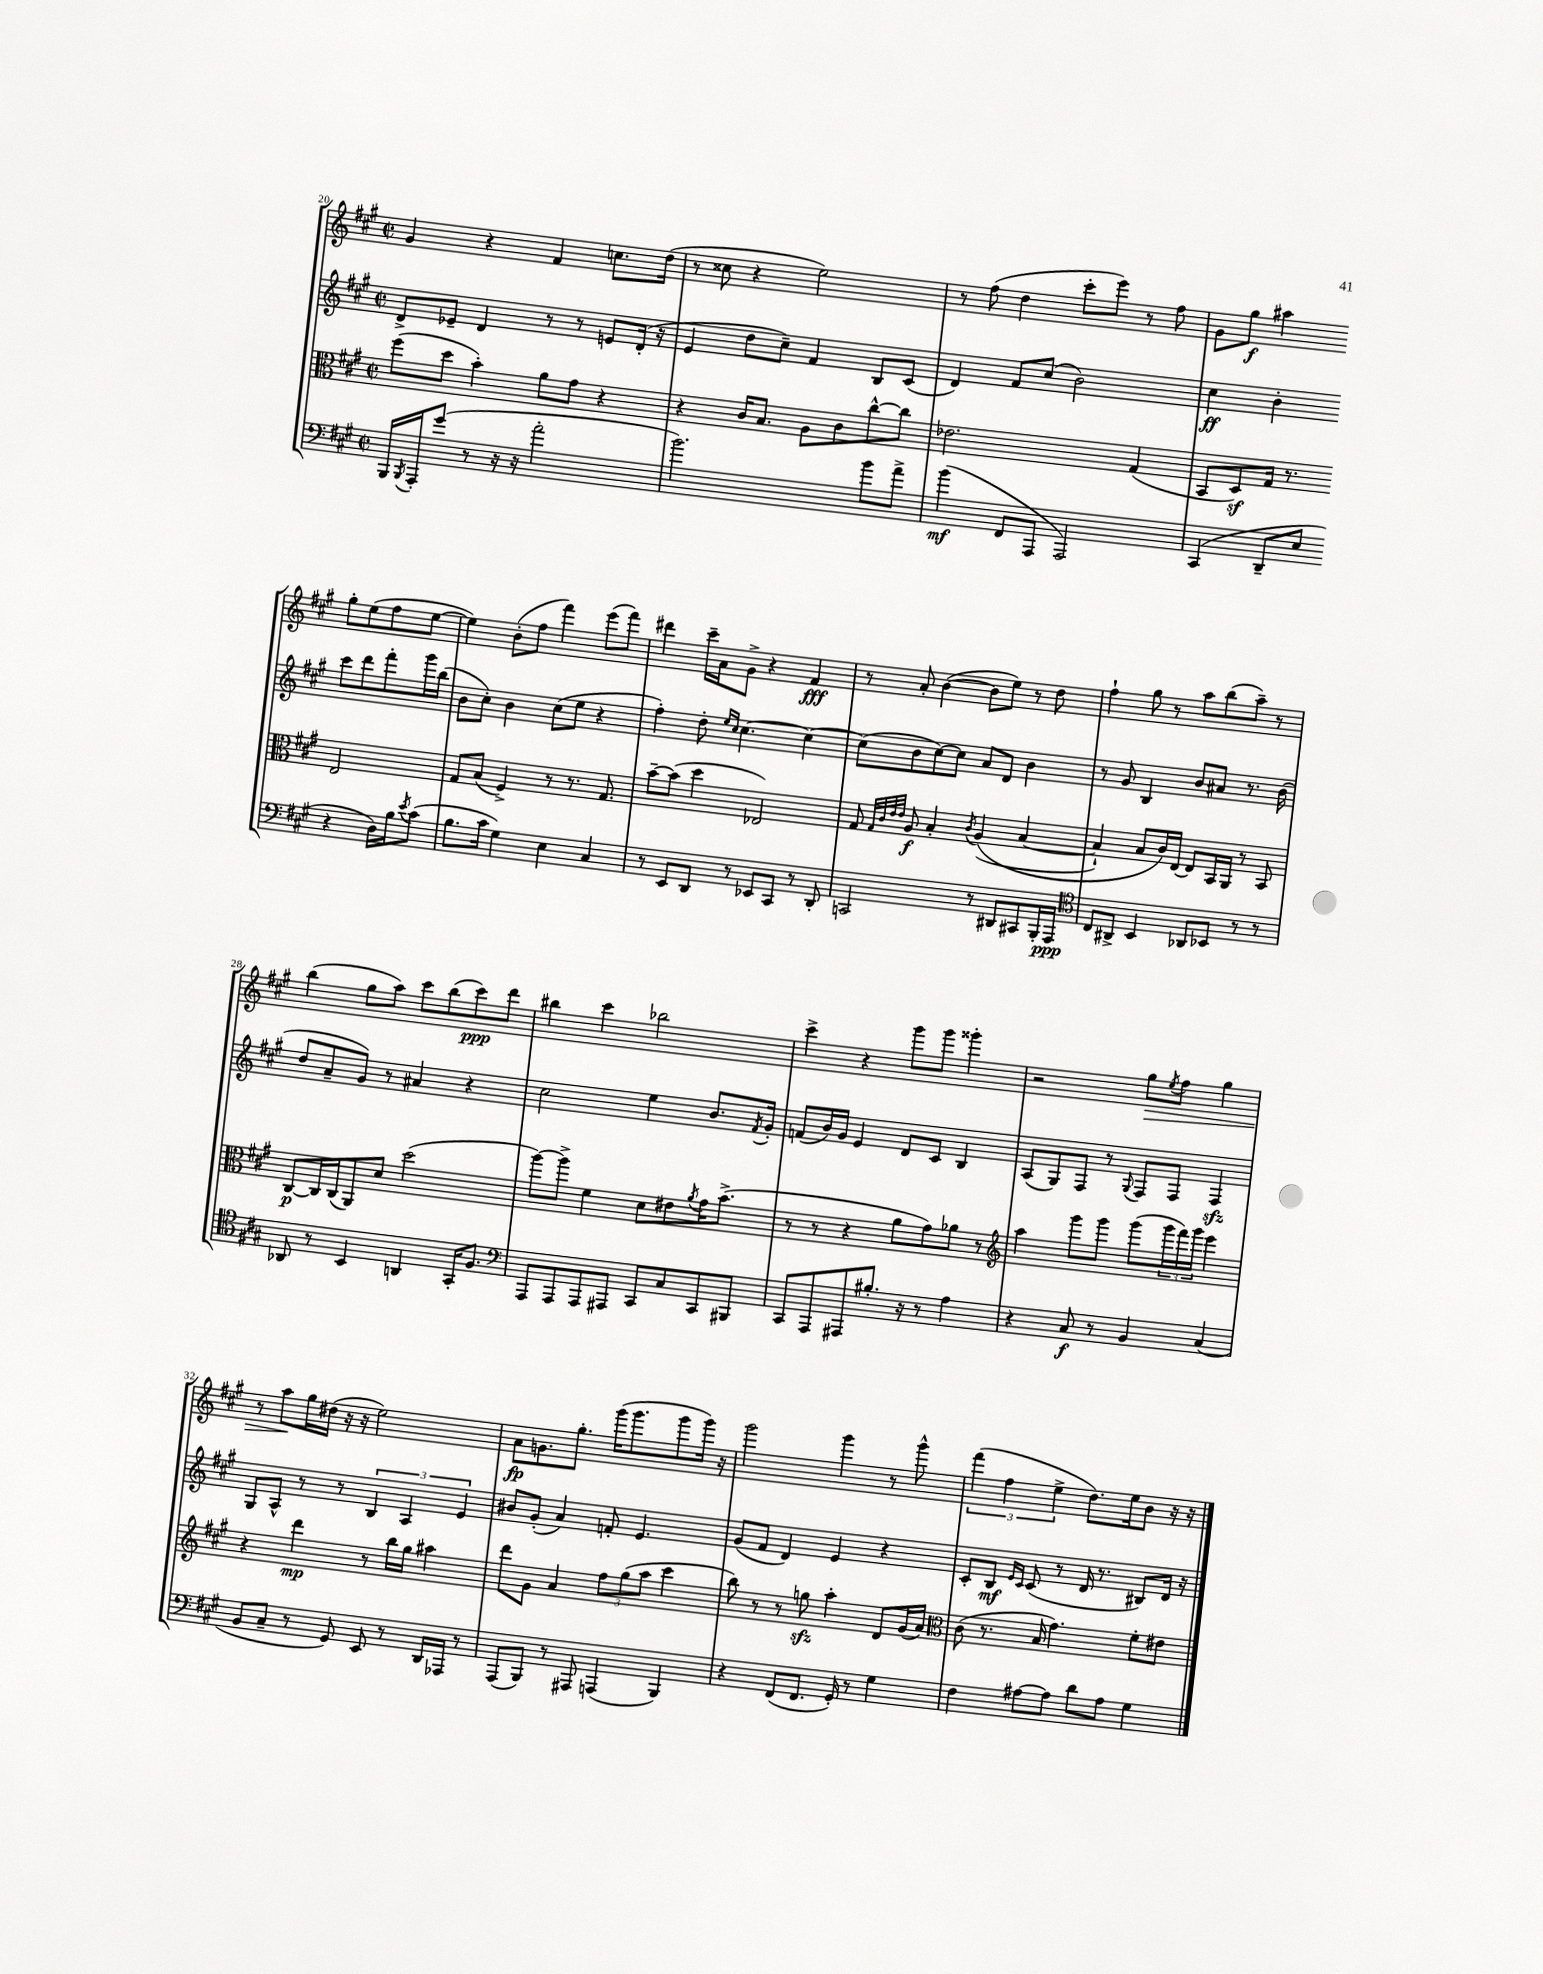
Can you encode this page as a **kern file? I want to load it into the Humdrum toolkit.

**kern	**kern	**kern	**kern
*staff4	*staff3	*staff2	*staff1
*clefF4	*clefC3	*clefG2	*clefG2
*k[f#c#g#]	*k[f#c#g#]	*k[f#c#g#]	*k[f#c#g#]
*M2/2	*M2/2	*M2/2	*M2/2
*met(c|)	*met(c|)	*met(c|)	*met(c|)
16BBB/LL	(8ff#\L	8d^/L	4g#/
8qBBB/	.	.	.
16AAA'/J	.	.	.
(8g#/J	8dd\J	8e-~/J	.
8r	4b'\)	4d/	4r
16r	.	.	.
16r	.	.	.
2a'\	8a\L	8r	4f#/
.	8g#\J	8r	.
.	4r	8e/L	8.cc\L
.	.	(16d'/Jk	.
.	.	16r	(16dd\Jk
=	=	=	=
2.b\)	4r	4e/	8r
.	.	.	8cc##\
.	16c#/LK	8dd\L	4r
.	8.B/J	.	.
.	.	8cc#~\J)	.
.	8A\L	4f#/	2ee\)
.	8c#\	.	.
8b\L	[8cc#^^\	8B/L	.
8a^\J	8cc#\]J	(8c#/J	.
=	=	=	=
(4b\	2.e-\	4d/)	8r
.	.	.	(8ff#\
8FF#/L	.	8f#/L	4dd\
8AAA/J	.	(8cc#/J	.
2AAA/)	.	2b\)	8ccc#'\L
.	.	.	8eee\J)
.	(4G#/	.	8r
.	.	.	8ff#\
=	=	=	=
(4CC#/	8BB/L	4cc#\	8g#\L
.	8D/)	.	8gg#\J
8DD~/L	16G#/Jk	4b'\	4aa#\
.	8.r	.	.
8E/J	.	.	.
4r	2E/	8ccc#\L	8gg#'\L
.	.	8ddd\	(8ee\
16D\LL)	.	8fff#'\	8ff#\
16B\J	.	.	.
8qe/	.	.	.
(8c#\J	.	16ggg#\L	[8ee\J
.	.	(16bb\JJ	.
=	=	=	=
8.B\L	8G#/L	8b\L	4ee\])
.	(8B/J	8cc#'\J)	.
16c#\Jk	.	.	.
4G#\)	4F#^/)	4b\	(8b'\L
.	.	.	8ff#\J
4E\	8r	(8cc#\L	4fff#\)
.	8.r	8ee\J	.
4C#/	.	4r	(8eee\L
.	8.G#/	.	.
.	.	.	8fff#\J)
=	=	=	=
8r	[8b~\L	4ff#'\)	4ddd#\
8EE/L	(8b\]J	.	.
8DD/J	4dd\	8dd'\	16ccc#~\LL
.	.	.	16a\J
.	.	16qqee/LL	.
.	.	16qqcc#/JJ	.
8r	.	[4.cc#\	8g#^\J
8EE-/L	2E-/)	.	4r
8CC#/J	.	.	.
8r	.	4cc#\_	4f#/
8DD'/	.	.	.
=	=	=	=
2CC/	8G#/	(8cc#\]L	8r
.	32qqG#/LLL	.	.
.	32qqc#/	.	.
.	32qqe/	.	.
.	32qqe/JJJ	.	.
.	8A/	8b\	8a'/
.	4B'/	[8cc#\)	([4b\
.	.	8cc#\]J	.
.	8qc#/	.	.
8r	&((4A/	8a/L	8b\]L
8DD#/L	.	8d/J	8ee\J)
8CC#/	[4B/	4b\	8r
16BBB'/L	.	.	8dd\
16AAA/JJ	.	.	.
=	=	=	=
*clefC4	*	*	*
8C#/L	4B`/])	8r	4ff#`\
8AA#^/J	.	8g#/	.
4BB/	8B/L	4B/	8gg#\
.	16c#/L&)	.	8r
.	[16E/JJ	.	.
8AA-/L	8E/]L	8b/L	8aa\L
8BB-/J	16BB/L	8a#/J	(8bb\
.	16AA/JJ	.	.
8r	8r	8.r	8aa~\J)
8r	8BB/	.	8r
.	.	(16b\	.
=	=	=	=
8AA-/	[8C#/L	8dd/L	(4bb\
8r	16C#/]L	8a~/	.
.	(16C#/J	.	.
4BB/	8AA/)	8g#/J)	8gg#\L
.	8d/J	8r	8aa\J)
4AA/	(2dd\	4a#/	8ccc#\L
.	.	.	(8bb\
16GG#'/LK	.	4r	8ccc#\)
8.F#/J	.	.	.
.	.	.	8ddd\J
=	=	=	=
*clefF4	*	*	*
8AAA/L	[8aa\L)	2cc#\	4bb#\
8AAA/	8aa^\]J	.	.
8AAA/	4f#\	.	4ccc#\
8AAA#/J	.	.	.
8CC#/L	8d\L	4ee\	2bb-\
8C#/	8e#\	.	.
.	8qa/	.	.
8CC#/	16g#\K	8.b/L	.
.	(8.b^\J	.	.
8BBB#/J	.	.	.
.	.	8qf#/	.
.	.	16g#'/Jk	.
=	=	=	=
8CC#/L	8r	(8f/L	4ccc#^\
8AAA/	8r	16b/L)	.
.	.	16g#/JJ	.
8AAA#/	4r	4e/	4r
8.B#'/J	.	.	.
.	8a\L	8d/L	8ggg#\L
16r	.	.	.
8r	8g#\)	8c#/J	8ggg#\J
4A\	8a-\J	4B/	4ggg##'\
.	8r	.	.
=	=	=	=
*	*clefG2	*	*
4r	4aa\	(8A/L	2r
.	.	8G#/)	.
8C#/	8ggg#\L	8F#/J	.
8r	8ggg#\J	8r	.
.	.	8qqG#/	.
4BB/	(8ggg#\L	8F#/L	8gg#\L
.	.	.	8qee/
.	24ggg#\L	8F#/J	8ff#\J
.	24fff#\)	.	.
.	24ggg#\JJ	.	.
(4C#/	4eee\	4F#/	4gg#\
=	=	=	=
8BB/L	4r	8G#/L	8r
8C#~/J	.	8A^^/J	8aa\L
8r	4ddd\	8r	16gg#\L
.	.	.	(16dd#\JJ
8GG#/)	.	8r	16r
.	.	.	16r
8EE/	8r	6B/	2ee\)
8r	16bb\LL	.	.
.	.	6A/	.
.	16gg#\JJ	.	.
16DD/LL	4aa#\	.	.
16AAA-/JJ	.	.	.
.	.	6e/	.
8r	.	.	.
=	=	=	=
(8AAA/L	8ddd\L	8b#/L	8a\L
8BBB/J)	8g#\J	(8g#'/J	8.g\
8r	4a/	4a/)	.
.	.	.	8.gg#'\J
8AAA#/	.	.	.
(4AAA/	12ff#\L	8f'/	(16ggg#\LK
.	.	.	8.ggg#\
.	(12gg#\	.	.
.	.	4.e/	.
.	12aa\J	.	.
4BBB/)	4ccc#\	.	8ggg#\
.	.	.	16ggg#\Jk)
.	.	.	16r
=	=	=	=
4r	8bb\)	(8g#/L	2ggg#\
.	8r	8f#/J	.
(8FF#/L	8r	4d/)	.
8.FF#/J	8gg\	.	.
.	4aa'\	4e/	4ggg#\
16GG#'/)	.	.	.
8r	.	.	.
4G#\	8d/L	4r	8r
.	(16g#/L	.	8ggg#^^\
.	16a/JJ)	.	.
=	=	=	=
*	*clefC3	*	*
4F#\	(8c#\	8c#'/L	(6fff#\
.	8.r	8B/J	.
.	.	.	6ff#\
.	.	16qqe/LL	.
.	.	16qqc#/JJ	.
[8A#\L	.	(8c#/	.
.	16B/	.	.
.	.	.	6ee^\
8A#\]J	4.g#\)	8r	.
8d\L	.	16d/	8.dd\L)
.	.	8.r	.
8A#\J	.	.	.
.	.	.	16ee\k
4G#\	8f#'\L	8B#/L)	8b\J
.	8e#\J	16d/Jk	16r
.	.	16r	16r
==	==	==	==
*-	*-	*-	*-
